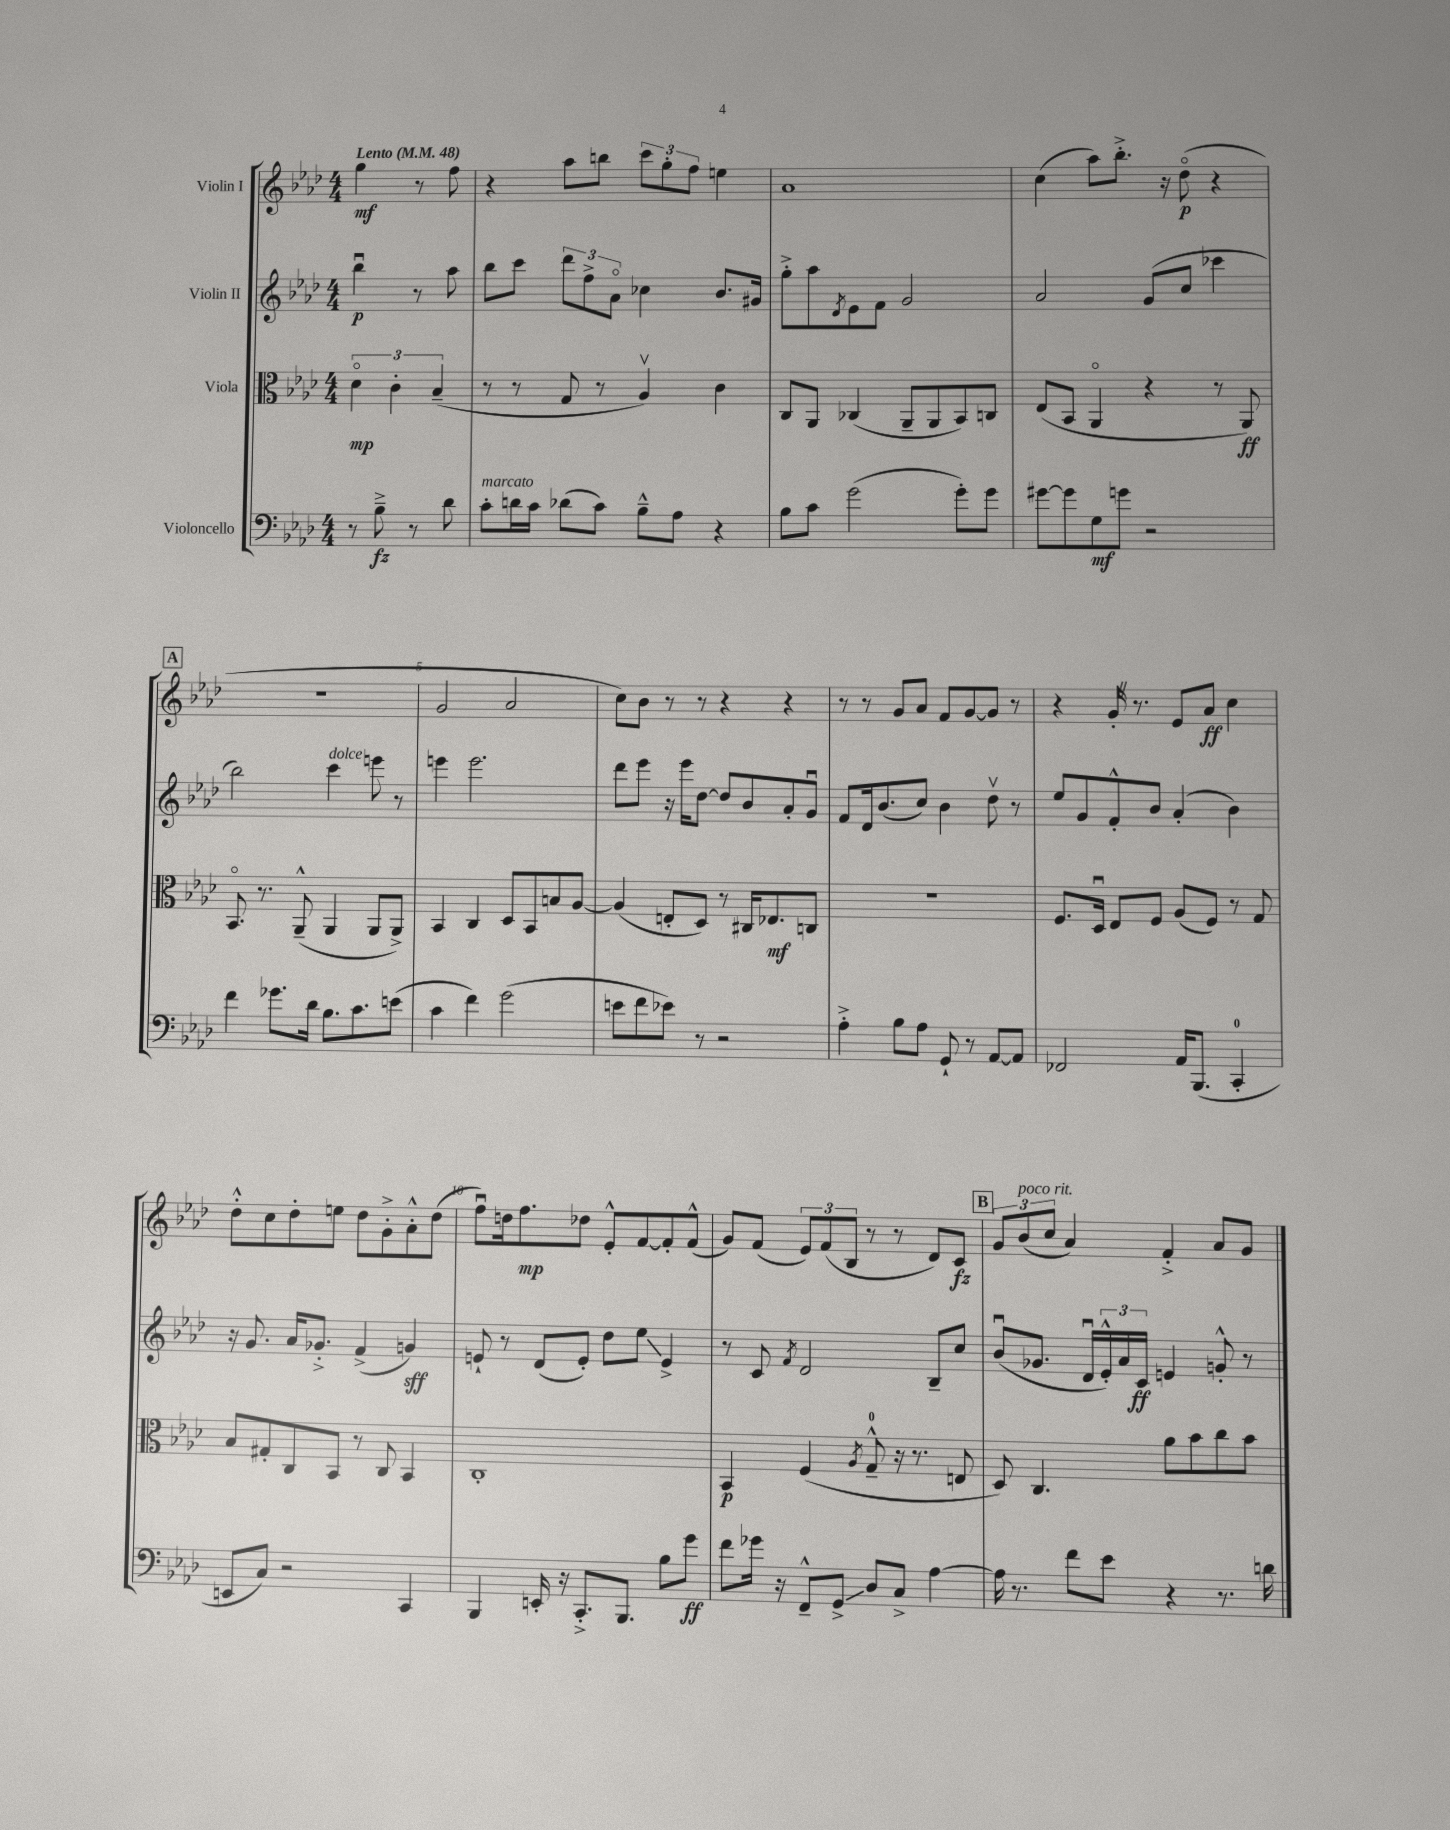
<<
\new StaffGroup <<
\new Staff = "s0" \with { instrumentName = "Violin I" } {
    \clef treble \key aes \major \numericTimeSignature \time 4/4 \partial 2 \tempo "Lento" 4 = 48
    g''4\mf r8 f''8 |
    r4 aes''8 b''8 \tuplet 3/2 { c'''8 g''8-. f''8 } e''4 |
    aes'1 |
    c''4( aes''8) bes''8.-.-> r16 des''8\flageolet\p( r4 |
    \mark \markup { \box "A" } r1 |
    g'2 aes'2 |
    c''8) bes'8 r8 r8 r4 r4 |
    r8 r8 g'8 aes'8 f'8 g'8~ g'8 r8 |
    r4 g'16-. \once \override BreathingSign.text = \markup { \musicglyph "scripts.caesura.straight" } \breathe r8. ees'8 aes'8\ff c''4 |
    des''8-.-^ c''8 des''8-. e''8 des''8 g'8-.-> aes'8-.-^ des''8( |
    f''8\downbow) d''16 f''8.\mp des''8 ees'8-.-^ f'8~ f'8-. f'8-^( |
    g'8) f'8( \tuplet 3/2 { ees'8) f'8( bes8 } r8 r8 des'8) c'8\fz |
    \mark \markup { \box "B" } \tuplet 3/2 { g'8 bes'8^\markup { \italic "poco rit." }( c''8 } aes'4) f'4-.-> aes'8 g'8 \bar "|." |
}
\new Staff = "s1" \with { instrumentName = "Violin II" } {
    \clef treble \key aes \major \numericTimeSignature \time 4/4 \partial 2
    bes''4\downbow\p r8 aes''8 |
    bes''8 c'''8 \tuplet 3/2 { des'''8 f''8-> aes'8\flageolet } ces''4 bes'8. gis'16 |
    g''8-.-> aes''8 \acciaccatura { des'8 } ees'8 f'8 g'2 |
    aes'2 g'8( c''8 ces'''4 |
    \mark \markup { \box "A" } bes''2) c'''4^\markup { \italic "dolce" } e'''8 r8 |
    e'''4 e'''2. |
    des'''8 ees'''8 r16 ees'''16 des''8~ des''8 bes'8 aes'8-. g'8\downbow |
    f'8 des'16 bes'8.( c''8) bes'4 des''8\upbow r8 |
    ees''8 g'8 f'8-.-^ bes'8 aes'4-.( bes'4) |
    r16 g'8. aes'16 ges'8.-.-> f'4->( g'4\sff) |
    e'8-! r8 des'8( e'8-.) des''8 ees''8\glissando e'4-> |
    r8 c'8 \acciaccatura { f'8 } des'2 bes8-- c''8 |
    \mark \markup { \box "B" } bes'8\downbow( ges'8. des'16\downbow \tuplet 3/2 { ees'16-.-^) aes'16 c'16\ff } e'4 g'8-.-^ r8 \bar "|." |
}
\new Staff = "s2" \with { instrumentName = "Viola" } {
    \clef alto \key aes \major \numericTimeSignature \time 4/4 \partial 2
    \tuplet 3/2 { des'4\flageolet\mp c'4-. bes4--( } |
    r8 r8 g8 r8 aes4\upbow) c'4 |
    c8 aes,8 ces4( aes,8-- aes,8 bes,8) c8 |
    ees8( bes,8 aes,4\flageolet r4 r8 aes,8\ff) |
    \mark \markup { \box "A" } bes,8.\flageolet r8. aes,8---^( aes,4 aes,8 aes,8->) |
    bes,4 c4 des8 bes,8 b8 aes8~ |
    aes4( e8-. des8) r8 cis16 ees8.\mf c8 |
    R1 |
    f8. des16\downbow ees8 f8 aes8( f8) r8 g8 |
    bes8 gis8-. c8 bes,8 r8 c8 bes,4 |
    c1-. |
    bes,4\p f4( \acciaccatura { aes8 } g8-0---^ r16 r8. e8 |
    \mark \markup { \box "B" } des8) c4. aes'8 bes'8 c''8 bes'8 \bar "|." |
}
\new Staff = "s3" \with { instrumentName = "Violoncello" } {
    \clef bass \key aes \major \numericTimeSignature \time 4/4 \partial 2
    r8 bes8--->\fz r8 des'8 |
    c'8-.^\markup { \italic "marcato" } d'16 c'16 des'8( c'8) bes8---^ aes8 r4 |
    bes8 c'8 g'2( g'8-.) g'8 |
    gis'8~ gis'8 g8\mf g'8 r2 |
    \mark \markup { \box "A" } f'4 ges'8. des'16 bes8. c'8. e'8( |
    c'4 f'4) g'2( |
    e'8 f'8 ees'8) r8 r2 |
    aes4-.-> bes8 aes8 g,8-! r8 aes,8~ aes,8 |
    fes,2 aes,16 bes,,8.( c,4-0-. |
    e,8 c8) r2 c,4 |
    bes,,4 e,16-. r16 c,8.-.-> bes,,8. bes8 g'8\ff |
    f'8 ges'16 r16 f,8---^ g,8->\glissando des8 c8-> aes4~ |
    \mark \markup { \box "B" } aes16 r8. f'8 ees'8 r4 r8. d'16 \bar "|." |
}
>>
>>
\layout { \context { \Score \override BarNumber.break-visibility = ##(#f #t #t) barNumberVisibility = #(every-nth-bar-number-visible 5) } }
